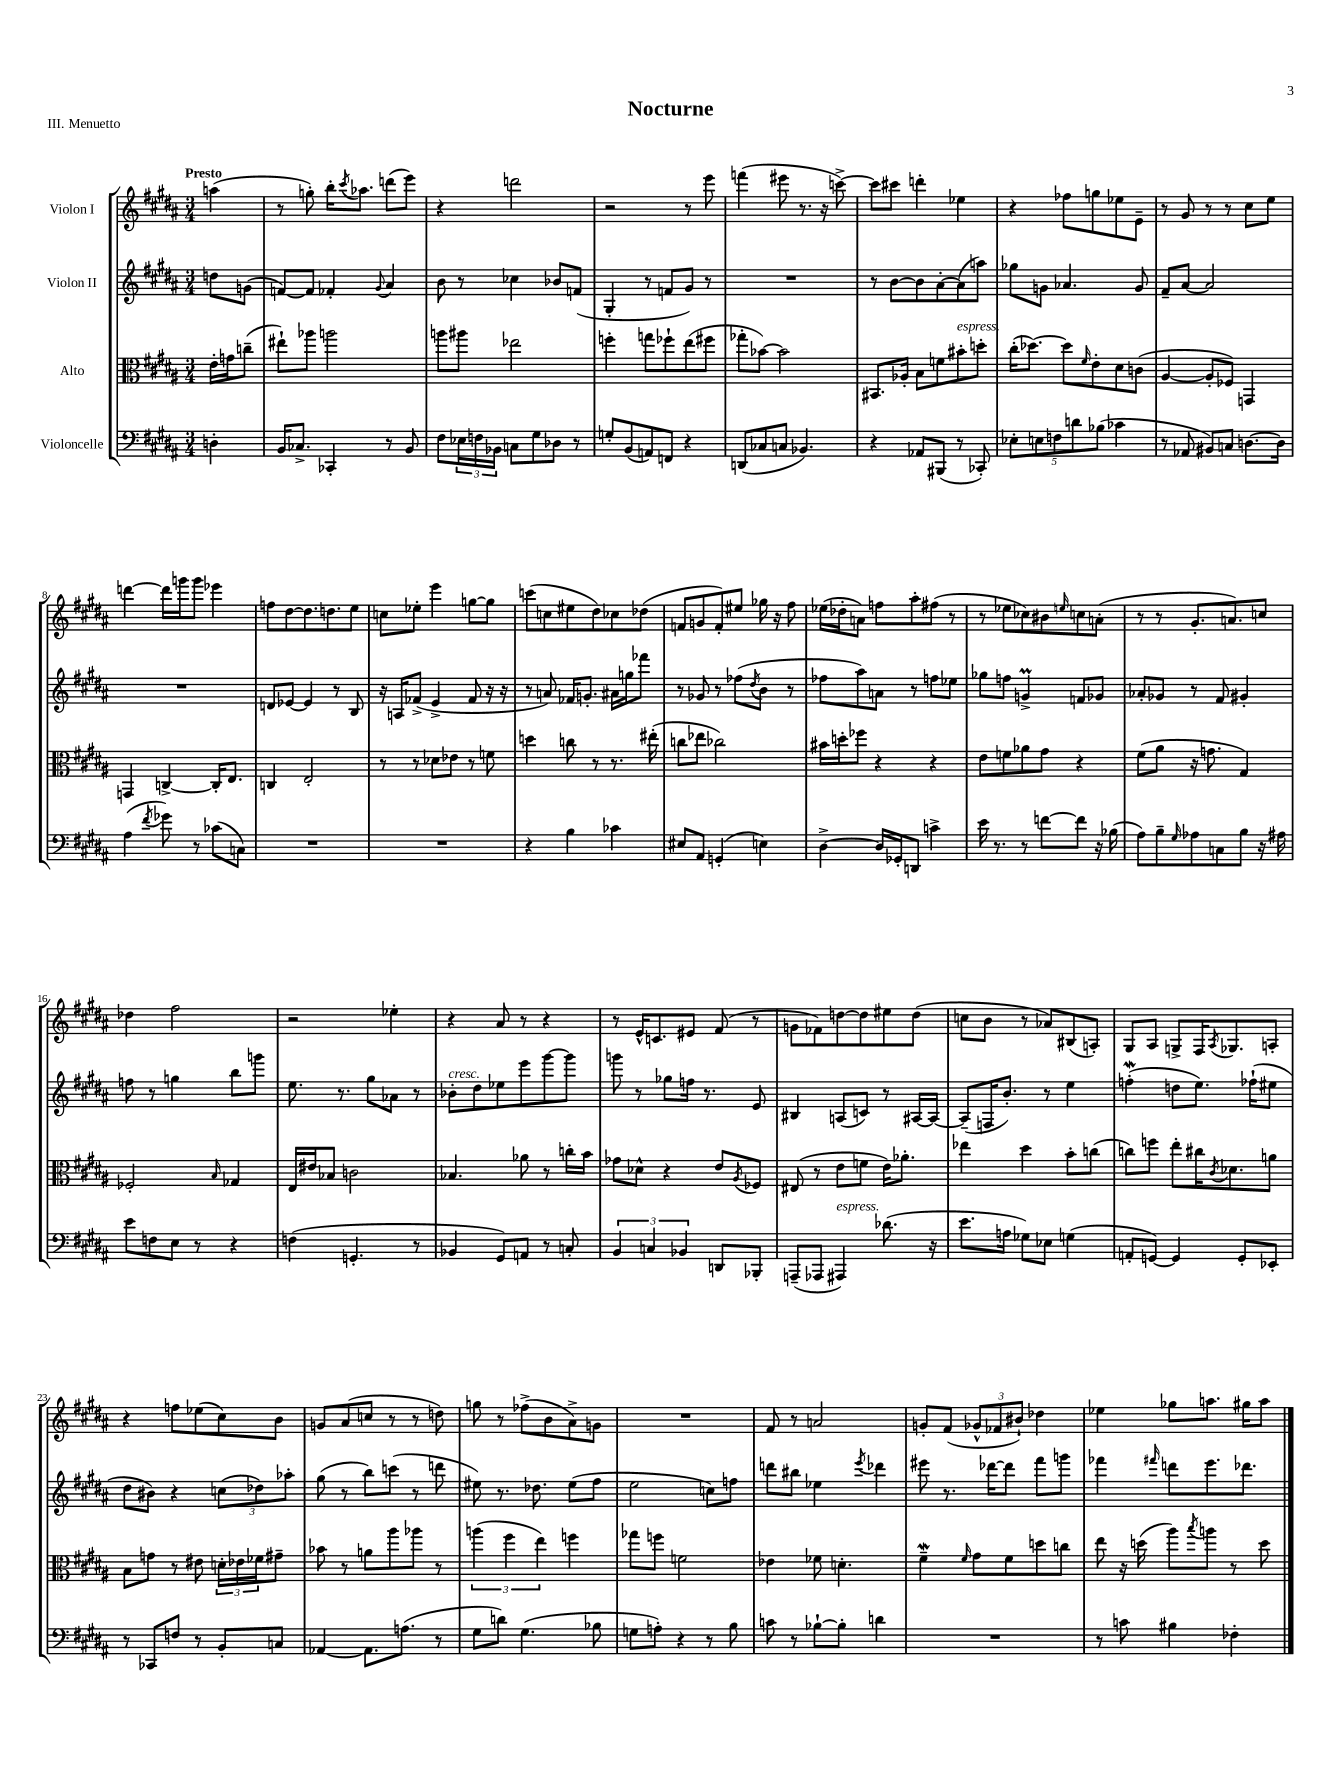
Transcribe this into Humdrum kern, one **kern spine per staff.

**kern	**kern	**kern	**kern
*staff4	*staff3	*staff2	*staff1
*clefF4	*clefC3	*clefG2	*clefG2
*k[f#c#g#d#a#]	*k[f#c#g#d#a#]	*k[f#c#g#d#a#]	*k[f#c#g#d#a#]
*M3/4	*M3/4	*M3/4	*M3/4
4D'\	16e'\LL	8dd\L	(4aa\
.	16g\J	.	.
.	(8cc~\J	(8g\J	.
=	=	=	=
16BB/LK	8ee#`\L)	[8f/L)	8r
8.C-^/J	.	.	.
.	8aa-\J	8f/]J	8gg'\)
4CC-'/	2aa\	4f-'/	16bb'\LK
.	.	.	8qccc#/
.	.	.	8.aa-\J
.	.	8qqg#/	.
8r	.	4a#/	(8ddd\L
8BB/	.	.	8eee\J)
=	=	=	=
8F#\L	8aa\L	8b\	4r
24E-\L	8aa#\J	8r	.
24F\	.	.	.
24BB-\JJ	.	.	.
8C\L	2ee-\	4cc-\	2ddd\
8G#\	.	.	.
8D-\J	.	8b-/L	.
8r	.	(8f/J	.
=	=	=	=
8G'/L	4ff'\	4G#'/	2r
(8BB/	.	.	.
8AA/)	8gg\L	8r	.
8FF/J	8ff-`\	8f/L	.
4r	(8ee\	8g#/J)	8r
.	8ff#\J	8r	8eee\
=	=	=	=
(8DD/L	8gg-'\L	2.r	(4fff\
8C-/	[8b-\J)	.	.
8C/J	2b-\]	.	8eee#\
4.BB-/)	.	.	8.r
.	.	.	16r
.	.	.	[8ccc^\)
=	=	=	=
4r	8.BB#/L	8r	8ccc\]L
.	.	[8b\L	8ccc#\J
.	16A-'/Jk	.	.
8AA-/L	8B\L	8b\]	4ddd'\
(8BBB#/J	8f\	[8a#'\	.
8r	8b#'\	(8a#\]	4ee-\
8CC-'/)	8dd'\J	8aa\J)	.
=	=	=	=
10E-'\L	(16cc#'\LK	8gg-\L	4r
.	[8.dd-\J)	.	.
10E\	.	.	.
.	.	8g\J	.
10F\	.	.	.
.	8dd-\]L	4.a-/	8ff-\L
10d\	.	.	.
.	16qqf#/	.	.
.	8e'\	.	8gg\
(10B-\J	.	.	.
4c-\	8d#\	.	8ee-\
.	(8c\J	8g/	8e~\J
=	=	=	=
8r	[4A#/	8f#~/L	8r
8AA-/	.	[8a#/J	8g#/
8BB#/L)	8A#'/]L	2a#/]	8r
8C/J	8F-/J)	.	8r
[8.D\L	4GG/	.	8cc#\L
.	.	.	8ee\J
16D\]Jk	.	.	.
=	=	=	=
(4A#\	4GG/	2.r	[4ddd\
8qf#/	.	.	.
8g-\)	[4C^/	.	16ddd\]LL
.	.	.	16ggg\J
8r	.	.	8ggg\J
(8c-\L	16C'/]LK	.	4eee-\
.	8.E/J	.	.
8C\J)	.	.	.
=	=	=	=
2.r	4C/	8d/L	8ff\L
.	.	[8e-/J	[8dd#\
.	2E'/	4e-/]	8.dd#\]
.	.	.	8.dd\
.	.	8r	.
.	.	8B/	8ee\J
=	=	=	=
2.r	8r	16r	8cc\L
.	.	16A/LK	.
.	8r	(8f-^/J	8ee-'\J
.	8d-\L	4e^/	4eee\
.	8e-\J	.	.
.	8r	8f-/	[8gg\L
.	8f\	16r	8gg\]J
.	.	16r	.
=	=	=	=
4r	4dd\	8r	(8ccc\L
.	.	8a/)	8cc\
4B\	8cc\	16f-/LK	8ee#\
.	.	8.g'/J	.
.	8r	.	8dd#\)
4c-\	8.r	16a#\LL	8cc-\
.	.	16gg\J	.
.	.	8fff-\J	(8dd-\J
.	(16ee#'\	.	.
=	=	=	=
8E#/L	8cc\L	8r	8f/L
8AA#/J	8ee-\J	8g-/	8g/
(4GG'/	2cc-\)	8r	8f'/)
.	.	(8ff-\L	8ee#/J
.	.	8qdd#/	.
4E\)	.	8b\J	16gg-\
.	.	.	16r
.	.	8r	8ff#\
=	=	=	=
[4D#^\	16b#\LL	8ff-\L	(16ee-\LL
.	16dd'\J	.	16dd-'\J
.	8ff-\J	8aa#\)	8a\J)
16D#/]LL	4r	8a\J	8ff\L
16GG-'/J	.	.	.
8DD/J	.	8r	8aa#'\
4c^\	4r	8ff\L	(8ff#\J
.	.	8ee-\J	8r
=	=	=	=
16e\	8e\L	8gg-\L	8r
8.r	.	.	.
.	8f\	8ff\J	8ee-\L
8r	8a-\	4g^/	8cc-\)
[8f\L	8g#\J	.	8b#\
.	.	.	16qqee/
8f\]J	4r	8f/L	8cc\
16r	.	8g-/J	(8a'\J
(16B-\	.	.	.
=	=	=	=
8A#\L)	(8f#\L	8a-'/L	8r
8B~\	8a#\J	8g-/J	8r
16qqG#/	.	.	.
8A-\	16r	8r	8.g#'/L
.	8.g\	.	.
8C\	.	8f#/	.
.	.	.	8.a/)
8B\J	4G#/)	4g#'/	.
16r	.	.	8cc/J
16A#\	.	.	.
=	=	=	=
8e\L	2F-'/	8ff\	4dd-\
8F\	.	8r	.
8E\J	.	4gg\	2ff#\
8r	.	.	.
.	16qqB/	.	.
4r	4G-/	8bb\L	.
.	.	8ggg\J	.
=	=	=	=
(4F\	16E/LL	8.ee\	2r
.	16e#/J	.	.
.	8B-/J	.	.
.	.	8.r	.
4.GG'/	2c\	.	.
.	.	8gg#\L	.
.	.	8a-\J	4ee-'\
8r	.	8r	.
=	=	=	=
4BB-/	4.B-/	8b-'\L	4r
.	.	8dd#\	.
8GG#/L)	.	8ee-\	8a#/
8AA/J	8a-\	8eee\	8r
8r	8r	[8ggg#\	4r
8C'/	16cc'\LL	8ggg#\]J	.
.	16b\JJ	.	.
=	=	=	=
6BB/	8g-\L	8ggg\	8r
.	8d-^^\J	8r	16e^^/LK
6C/	.	.	.
.	.	.	8.c/
.	4r	8gg-\L	.
6BB-/	.	.	.
.	.	16ff\Jk	8e#/J
.	.	8.r	.
8DD/L	8e/L	.	(8f#/
.	8qA#/	.	.
8BBB-'/J	8F-/J	8e/	8r
=	=	=	=
(8AAA~/L	(8E#/	4B#/	8g\L
8AAA-/J	8r	.	8f-\)
4AAA#/)	8e\L	(8A/L	[8dd\
.	8f\J	8c/J)	8dd\]
(8.d-\	16e\LK)	8r	8ee#\
.	8.a-'\J	.	.
.	.	[16A#/LL	(8dd\J
16r	.	16A#/_JJ	.
=	=	=	=
8.e\L	4ee-\	(8A#~/]L	8cc\L
.	.	16F/K	8b\J
16A\Jk	.	8.b'/J)	.
8G-\L)	4dd#\	.	8r
8E-\J	.	8r	8a-/L)
(4G\	8b'\L	4ee\	(8B#/
.	(8cc\J	.	8A'/J)
=	=	=	=
8AA'/L	8cc\L)	(4ff'\	8G#/L
[8GG/J)	8ff\J	.	8A#/J
4GG/]	8ee'\L	8dd\L	8G^/L
.	16cc#\K	8.ee\J)	16F#/K
.	8qc#/	.	8qA#/
.	8.d-\	.	8.G-/
8GG'/L	.	.	.
.	.	(16ff-`\LK	.
8EE-'/J	8a\J	8ee#\J	8A'/J
=	=	=	=
8r	8B\L	8dd#\L	4r
8CC-/L	8g\J	8b#\J)	.
8F/J	8r	4r	8ff\L
8r	8e#\	.	(8ee-\
8BB'/L	24d'\LL	(12cc\L	8cc#\)
.	24e-\	.	.
.	24f-\J	12dd-\)	.
8C/J	8g#~\J	.	8b\J
.	.	12aa-'\J	.
=	=	=	=
[4AA-/	8b-\	(8gg#\	8g/L
.	8r	8r	(8a#/
8.AA-\]L	8a\L	8bb\L)	8cc/J
.	8aa#\	(8ccc\J	8r
(8.A\J	.	.	.
.	8aa-\J	8r	8r
8r	8r	8ddd\	8dd\)
=	=	=	=
8G#\L	(6aa\	8ee#\)	8gg\
8d\J)	.	8.r	8r
.	6ff#\	.	.
(4.G#\	.	.	(8ff-^\L
.	.	8.dd-\	.
.	6ee\)	.	.
.	.	.	8b\
.	4ff\	(8ee#\L	8a#^\)
8B-\	.	8ff#\J	8g\J
=	=	=	=
8G\L	8gg-\L	2ee\	2.r
8A'\J)	8ff\J	.	.
4r	2f\	.	.
8r	.	8cc\L)	.
8B\	.	8ff\J	.
=	=	=	=
8c\	4e-\	8ddd\L	8f#/
8r	.	8bb#\J	8r
[8B-`\L	8f-\	4ee-\	2a/
8B-'\]J	4.d'\	.	.
.	.	8qeee/	.
4d\	.	4ddd-\	.
=	=	=	=
2.r	4f#~\	8eee#\	8g'/L
.	.	8.r	(8f#/J
.	16qqf#/	.	.
.	8g#\L	.	12g-^^/L
.	.	[16ddd-\LK	.
.	.	.	12f-/
.	8f#\	8ddd-\]J	.
.	.	.	12b#`/J)
.	8dd\	8fff#\L	4dd-\
.	8cc\J	8ggg\J	.
=	=	=	=
8r	8ee\	4fff-\	4ee-\
8c\	16r	.	.
.	(16dd\	.	.
.	.	16qqfff#/	.
4B#\	8aa#\L)	8ddd\L	8gg-\L
.	8qbb/	.	.
.	8aa\J	8.eee\	8.aa\J
4F-'\	8r	.	.
.	.	8.ddd-\J	16gg#\LK
.	8dd\	.	8aa\J
==	==	==	==
*-	*-	*-	*-
